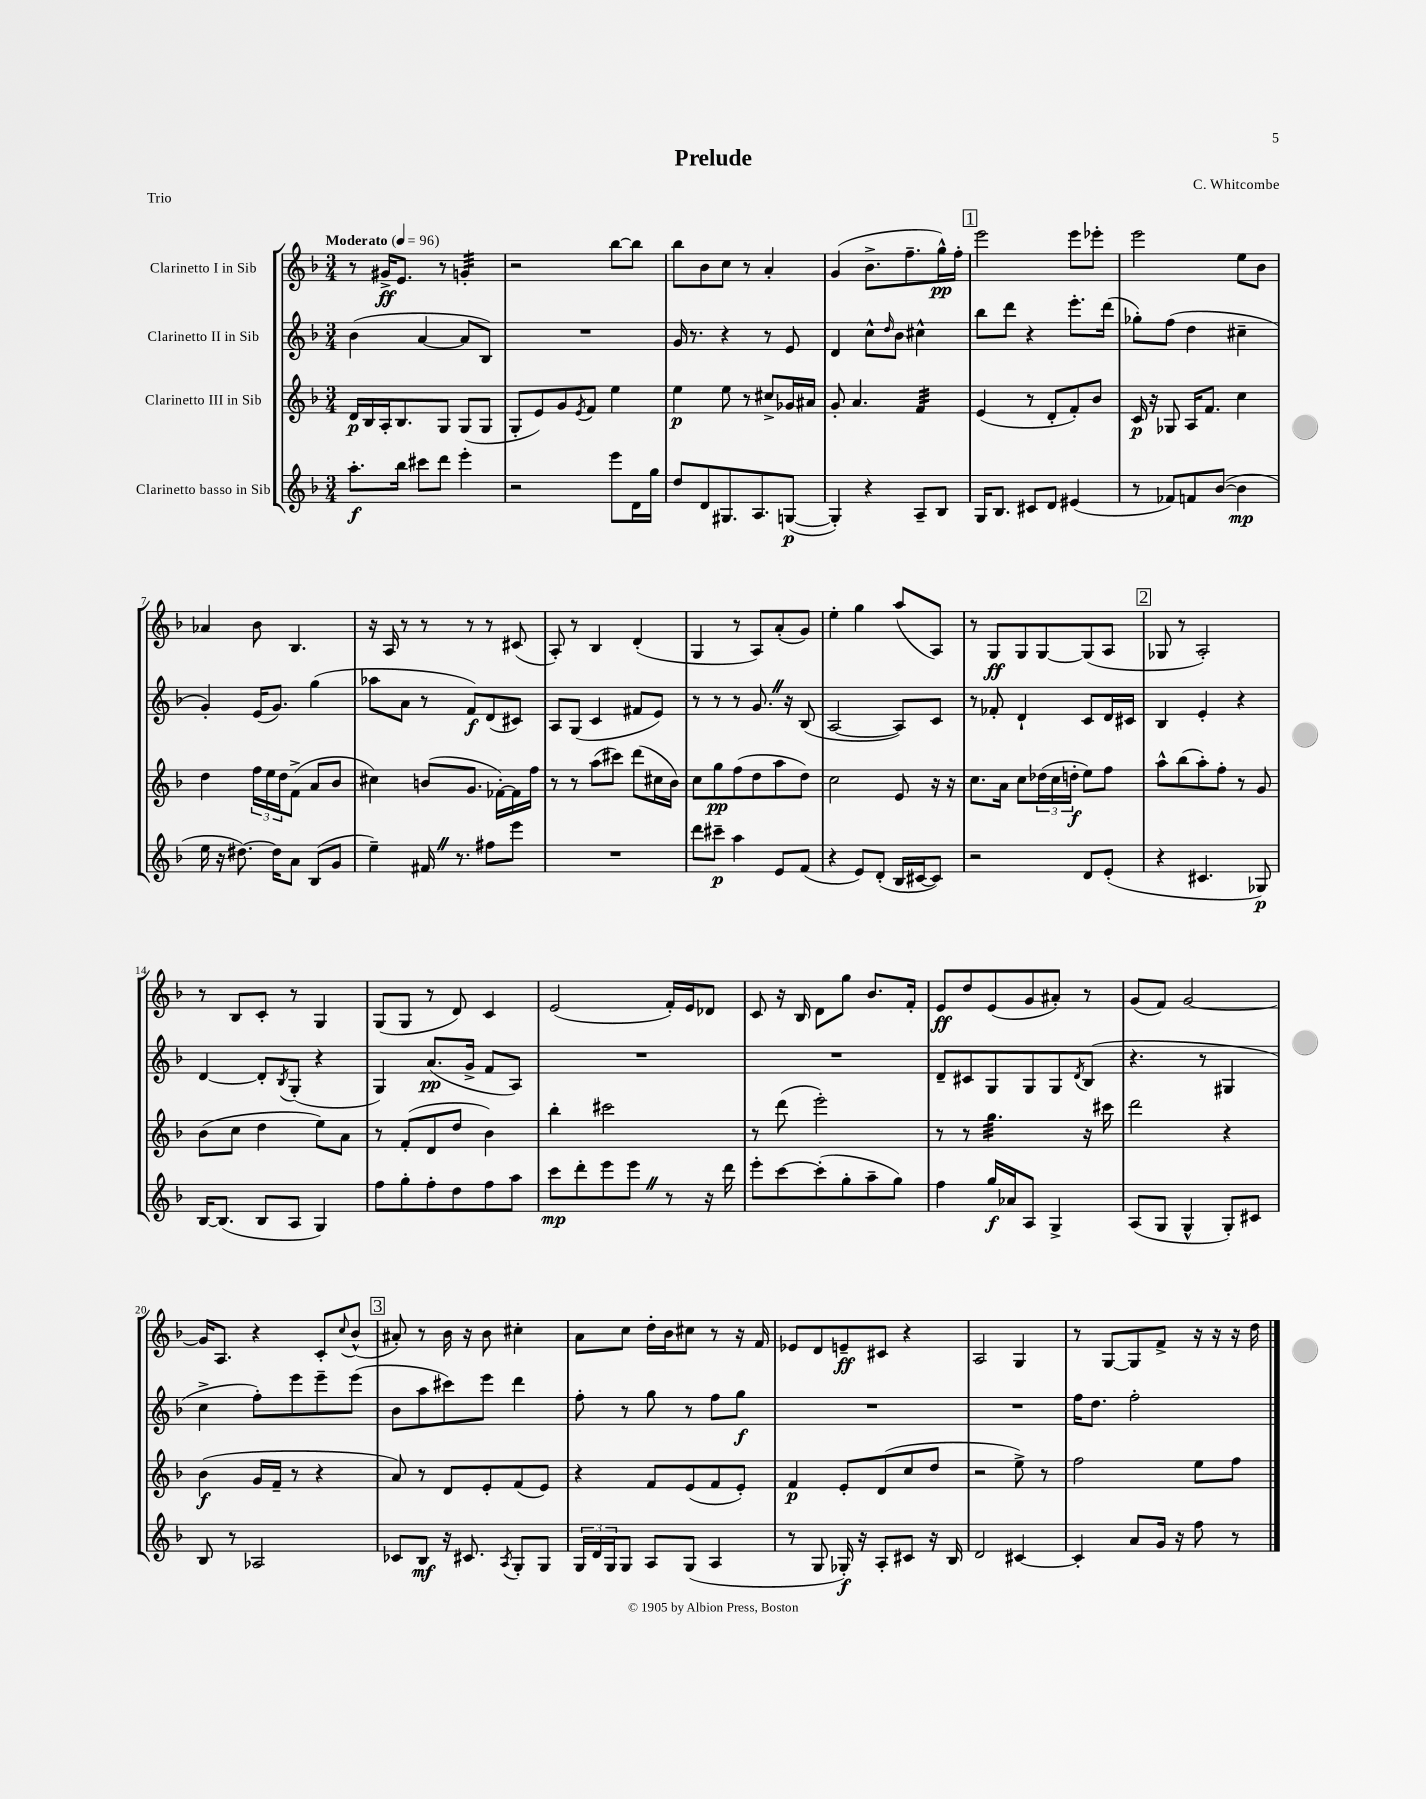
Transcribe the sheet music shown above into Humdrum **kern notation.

**kern	**kern	**kern	**kern
*staff4	*staff3	*staff2	*staff1
*clefG2	*clefG2	*clefG2	*clefG2
*k[b-]	*k[b-]	*k[b-]	*k[b-]
*M3/4	*M3/4	*M3/4	*M3/4
*MM96	*MM96	*MM96	*MM96
8.aa'	16d	(4b-	8r
.	16B-	.	.
.	16A'	.	16g#^
16bb-	8.B-	.	8.e
8ccc#	.	[4a	.
8ddd	8G	.	8r
4eee'	(8G	8a]	4g'
.	8G	8B-)	.
=	=	=	=
2r	8G'	2.r	2r
.	8e)	.	.
.	8g	.	.
.	8qe	.	.
.	8f	.	.
8eee	4ee	.	[8bb-
16d	.	.	8bb-]
16gg	.	.	.
=	=	=	=
8dd	4ee	16g	8bb-
.	.	8.r	.
8d	.	.	8b-
8.G#	8ee	4r	8cc
.	8r	.	8r
8.A	.	.	.
.	8cc#^	8r	4a'
([8G	16g-	8e	.
.	16a#	.	.
=	=	=	=
4G'])	8g'	4d	(4g
.	4.a	.	.
4r	.	8cc^^	8.b-^
.	.	16qqdd	.
.	.	8b-	.
.	.	.	8.ff~
8A~	4f	4cc#^^	.
8B-	.	.	16gg^^)
.	.	.	16ff'
=	=	=	=
16G	(4e	8bb-	2eee
8.B-	.	.	.
.	.	8ddd	.
8c#	8r	4r	.
8d	8d'	.	.
(4e#	8f')	8.eee'	8eee
.	8b-	.	8eee-'
.	.	(16ddd	.
=	=	=	=
8r	16c	8gg-')	2eee
.	16r	.	.
8f-)	8G-	(8ff	.
8f	16A	4dd	.
.	8.f	.	.
([8b-	.	.	.
4b-]	4cc	4cc#~	8ee
.	.	.	8b-
=	=	=	=
16ee	4dd	4g')	4a-
16r	.	.	.
[8.dd#)	.	.	.
.	24ff	(16e	8b-
.	24ee	.	.
16dd#]	.	8.g)	.
.	24dd	.	.
8a	(8f^	.	4.B-
(8B-	8a	(4gg	.
8g	8b-	.	.
=	=	=	=
4ee~)	4cc#)	8aa-	16r
.	.	.	16A
.	.	8a	8r
16f#	(8b	8r	8r
8.r	.	.	.
.	8.g	8f)	8r
8ff#	.	(8d	8r
.	[16f-')	.	.
8eee	16f-]	8c#)	(8c#
.	16ff	.	.
=	=	=	=
2.r	8r	8A	8A')
.	8r	(8G	8r
.	(8aa	4c	4B-
.	8ccc#)	.	.
.	(8ddd	8f#	(4d'
.	16cc#	8e)	.
.	16b-)	.	.
=	=	=	=
8ddd	8cc	8r	4G
8ccc#~	8gg	8r	.
4aa	(8ff	8r	8r
.	8dd	8.g	8A)
8e	8aa	.	(8a'
.	.	16r	.
(8f	8dd)	(8B-	8g)
=	=	=	=
4r	2cc	[2A	4ee'
8e)	.	.	4gg
(8d'	.	.	.
16B-	8e	8A])	(8aa
[16c#	.	.	.
8c#])	16r	8c	8A)
.	16r	.	.
=	=	=	=
2r	8.cc	8r	8r
.	.	8f-'	8G
.	16a	.	.
.	8cc	4d`	8G
.	(24dd-	.	[8G
.	24cc	.	.
.	24dd'	.	.
8d	8ee)	8c	(8G]
(8e'	8ff	16d	8A
.	.	16c#	.
=	=	=	=
4r	8aa^^	4B-	8G-
.	(8bb-	.	8r
4.c#	8aa')	4e'	2A')
.	8ff'	.	.
.	8r	4r	.
8G-)	8g	.	.
=	=	=	=
[16B-	(8b-	[4d	8r
(8.B-]	.	.	.
.	8cc	.	8B-
8B-	4dd	8d']	8c'
.	.	8qB-	.
8A	.	(8G'	8r
4G)	8ee)	4r	4G
.	8a	.	.
=	=	=	=
8ff	8r	4G)	(8G
8gg'	(8f'	.	8G
8ff'	8d	(8.a	8r
8dd	8dd	.	8d)
.	.	16g^	.
8ff	4b-)	8f	4c
8aa	.	8A)	.
=	=	=	=
8ccc	4bb-'	2.r	(2e
8ddd'	.	.	.
8eee	2ccc#	.	.
8eee	.	.	.
8r	.	.	16f')
.	.	.	16e
16r	.	.	8d-
16ddd	.	.	.
=	=	=	=
8eee'	8r	2.r	8c
[8ccc	(8ddd	.	16r
.	.	.	16B-
(8ccc']	2eee')	.	8d
8gg'	.	.	8gg
8aa~	.	.	8.b-
8gg)	.	.	.
.	.	.	16f'
=	=	=	=
4ff	8r	8d~	8e
.	8r	8c#	8dd
16gg	4.gg	8G	(8e
16a-	.	.	.
8A	.	8G	8g
4G^	.	8G	8a#')
.	.	8qd	.
.	16r	(8B-	8r
.	16ccc#	.	.
=	=	=	=
(8A	2ddd	4.r	(8g
8G	.	.	8f)
4G^^	.	.	[2g
.	.	8r	.
8G')	4r	4G#	.
8c#	.	.	.
=	=	=	=
8B-	(4b-	4cc^	16g]
.	.	.	8.A
8r	.	.	.
2A-	16g	8ff')	4r
.	16f~	.	.
.	8r	8eee	.
.	4r	8eee~	8c'
.	.	.	8qqcc
.	.	(8eee	(8b-^^
=	=	=	=
8c-	8a)	8b-	8a#')
8B-	8r	8aa	8r
16r	8d	8ccc#)	16b-
8.c#	.	.	16r
.	8e'	8eee	8b-
8qA	.	.	.
8G'	(8f	4ddd	4cc#'
8G	8e)	.	.
=	=	=	=
24G	4r	8ff'	8a
24d	.	.	.
24G	.	.	.
8G	.	8r	8cc
8A	8f	8gg	16dd'
.	.	.	16b-
(8G	(8e	8r	8cc#
4A	8f	8ff	8r
.	8e')	8gg	16r
.	.	.	16f
=	=	=	=
8r	4f	2.r	8e-
8G	.	.	8d
16G-')	8e'	.	8e~
16r	.	.	.
8A'	(8d	.	8c#
8c#	8cc	.	4r
16r	8dd	.	.
16B-	.	.	.
=	=	=	=
2d	2r	2.r	2A
[4c#	8ee^)	.	4G
.	8r	.	.
=	=	=	=
4c#']	2ff	16ff	8r
.	.	8.dd	.
.	.	.	[8G
8a	.	2ff'	8G]
16g	.	.	8f^
16r	.	.	.
8ff	8ee	.	16r
.	.	.	16r
8r	8ff	.	16r
.	.	.	16dd
==	==	==	==
*-	*-	*-	*-
